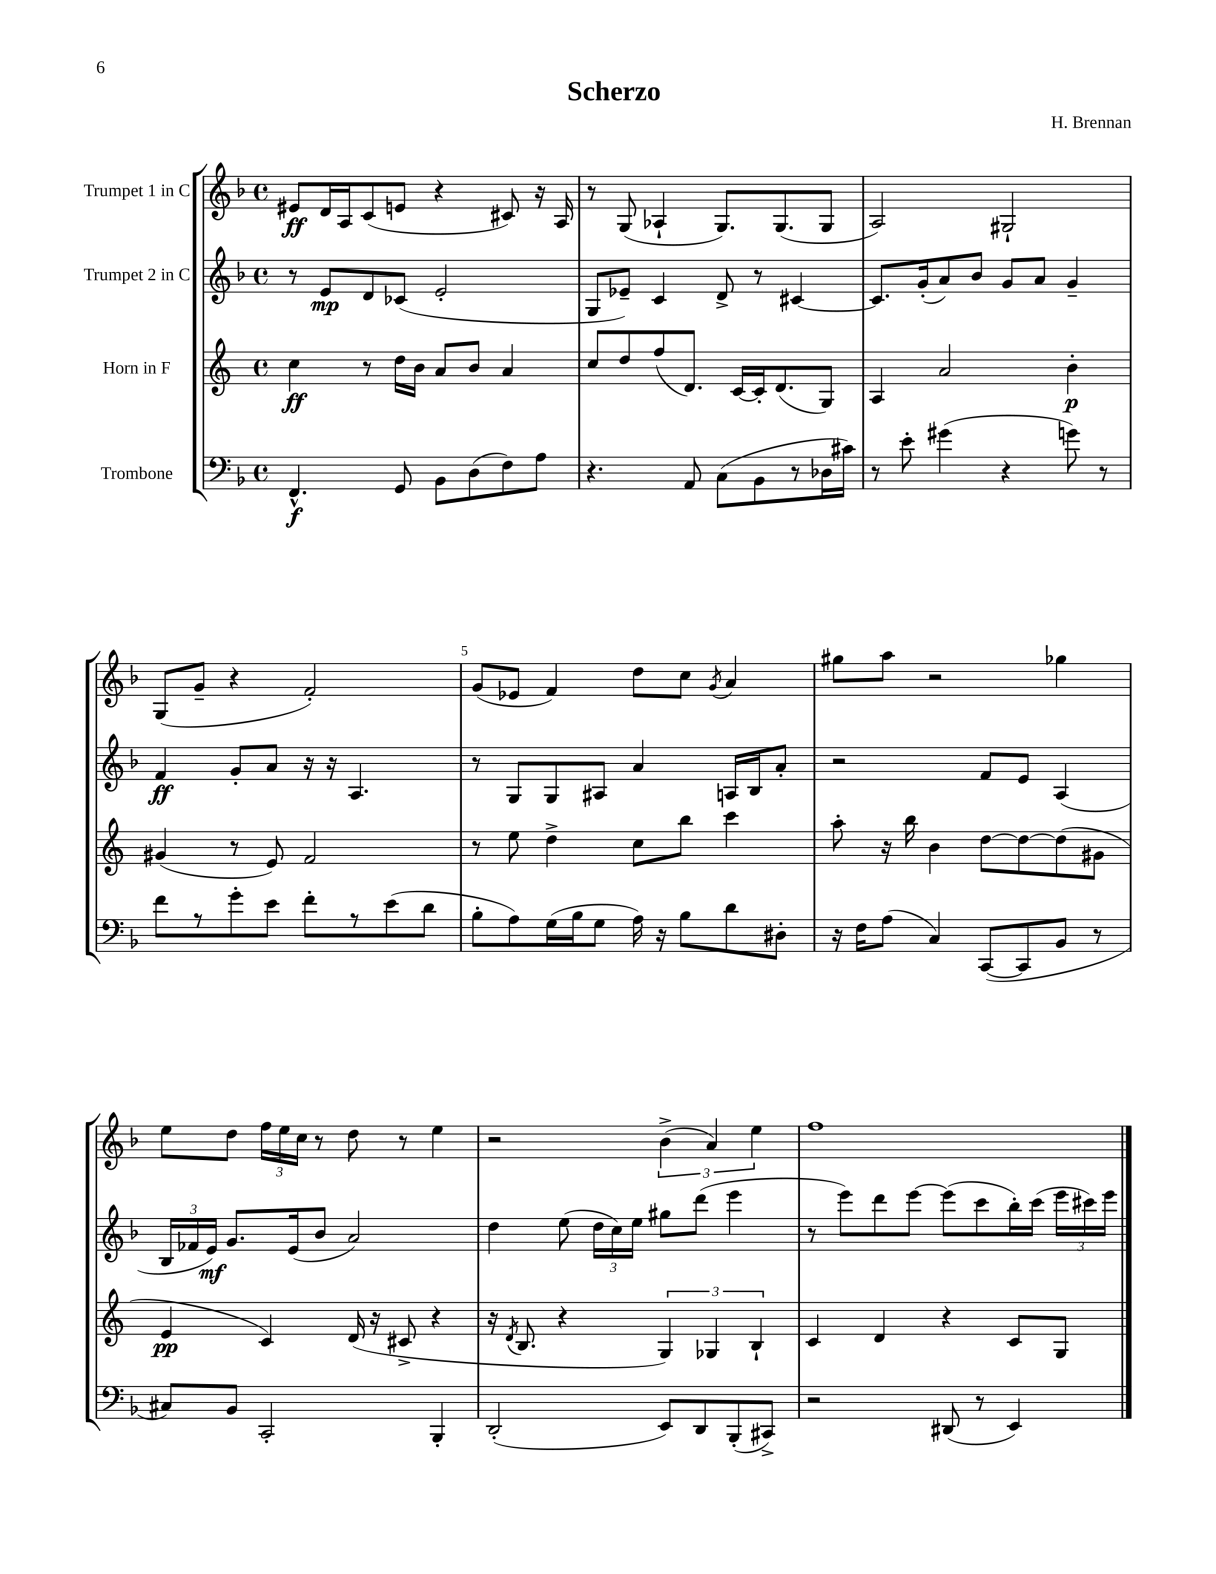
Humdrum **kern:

**kern	**kern	**kern	**kern
*staff4	*staff3	*staff2	*staff1
*clefF4	*clefG2	*clefG2	*clefG2
*k[b-]	*k[]	*k[b-]	*k[b-]
*M4/4	*M4/4	*M4/4	*M4/4
*met(c)	*met(c)	*met(c)	*met(c)
4.FF^^/	4cc\	8r	8e#/L
.	.	8e/L	16d/L
.	.	.	16A/J
.	8r	8d/	(8c/
8GG/	16dd\LL	(8c-/J	8e/J
.	16b\JJ	.	.
8BB-\L	8a/L	2e'/	4r
(8D\	8b/J	.	.
8F\)	4a/	.	8c#/)
8A\J	.	.	16r
.	.	.	16A/
=	=	=	=
4.r	8cc/L	8G/L	8r
.	8dd/	8e-~/J)	(8G/
.	(8ff/	4c/	4A-`/
8AA/	8.d/J)	.	.
(8C\L	.	8d^/	8.G/L)
.	[16c/LL	.	.
8BB-\	16c'/]J	8r	.
.	(8.d/	.	(8.G/
8r	.	[4c#/	.
16D-\L	8G/J)	.	8G/J
16c#\JJ)	.	.	.
=	=	=	=
8r	4A/	8.c#/]L	2A/)
8e'\	.	.	.
.	.	(16g'/k	.
(4g#\	2a/	8a/)	.
.	.	8b-/J	.
4r	.	8g/L	2G#`/
.	.	8a/J	.
8g\)	4b'\	4g~/	.
8r	.	.	.
=	=	=	=
8f\L	(4g#/	4f/	(8G/L
8r	.	.	8g~/J
8g'\	8r	8g'/L	4r
8e\J	8e/)	8a/J	.
8f'\L	2f/	16r	2f'/)
.	.	16r	.
8r	.	4.A/	.
(8e\	.	.	.
8d\J	.	.	.
=	=	=	=
8B-'\L	8r	8r	(8g/L
8A\)	8ee\	8G/L	8e-/J
(16G\L	4dd^\	8G/	4f/)
16B-\J	.	.	.
8G\J	.	8A#/J	.
16A\)	8cc\L	4a/	8dd\L
16r	.	.	.
8B-\L	8bb\J	.	8cc\J
.	.	.	8qg/
8d\	4ccc\	16A/LL	4a/
.	.	16B-/J	.
8D#'\J	.	8a'/J	.
=	=	=	=
16r	8aa'\	2r	8gg#\L
16F\LK	.	.	.
(8A\J	16r	.	8aa\J
.	16bb\	.	.
4C/)	4b\	.	2r
([8CC/L	[8dd\L	8f/L	.
8CC/]	8dd\_	8e/J	.
8BB-/J	(8dd\]	(4A/	4gg-\
8r	8g#\J	.	.
=	=	=	=
8C#/L)	4e/	24B-/LL	8ee\L
.	.	24f-/	.
.	.	24e/JJ)	.
8BB-/J	.	8.g/L	8dd\J
2CC'/	4c/)	.	24ff\LL
.	.	.	24ee\
.	.	(16e/k	.
.	.	.	24cc\JJ
.	.	8b-/J	8r
.	(16d/	2a/)	8dd\
.	16r	.	.
.	8c#^/	.	8r
4BBB-'/	4r	.	4ee\
=	=	=	=
(2DD'/	16r	4dd\	2r
.	8qd/	.	.
.	8.B/	.	.
.	4r	(8ee\	.
.	.	24dd\LL	.
.	.	24cc\)	.
.	.	24ee\JJ	.
8EE/L)	6G/)	8gg#\L	(6b-^\
8DD/	.	(8ddd\J	.
.	6G-/	.	6a/)
(8BBB-'/	.	4eee\	.
.	6B`/	.	6ee\
8CC#^/J)	.	.	.
=	=	=	=
2r	4c/	8r	1ff
.	.	8eee\L)	.
.	4d/	8ddd\	.
.	.	[8eee\J	.
(8DD#/	4r	(8eee\]L	.
8r	.	8ccc\	.
4EE/)	8c/L	16bb-'\L)	.
.	.	(16ccc\JJ	.
.	8G/J	24eee\LL	.
.	.	24ccc#\)	.
.	.	24eee\JJ	.
==	==	==	==
*-	*-	*-	*-
